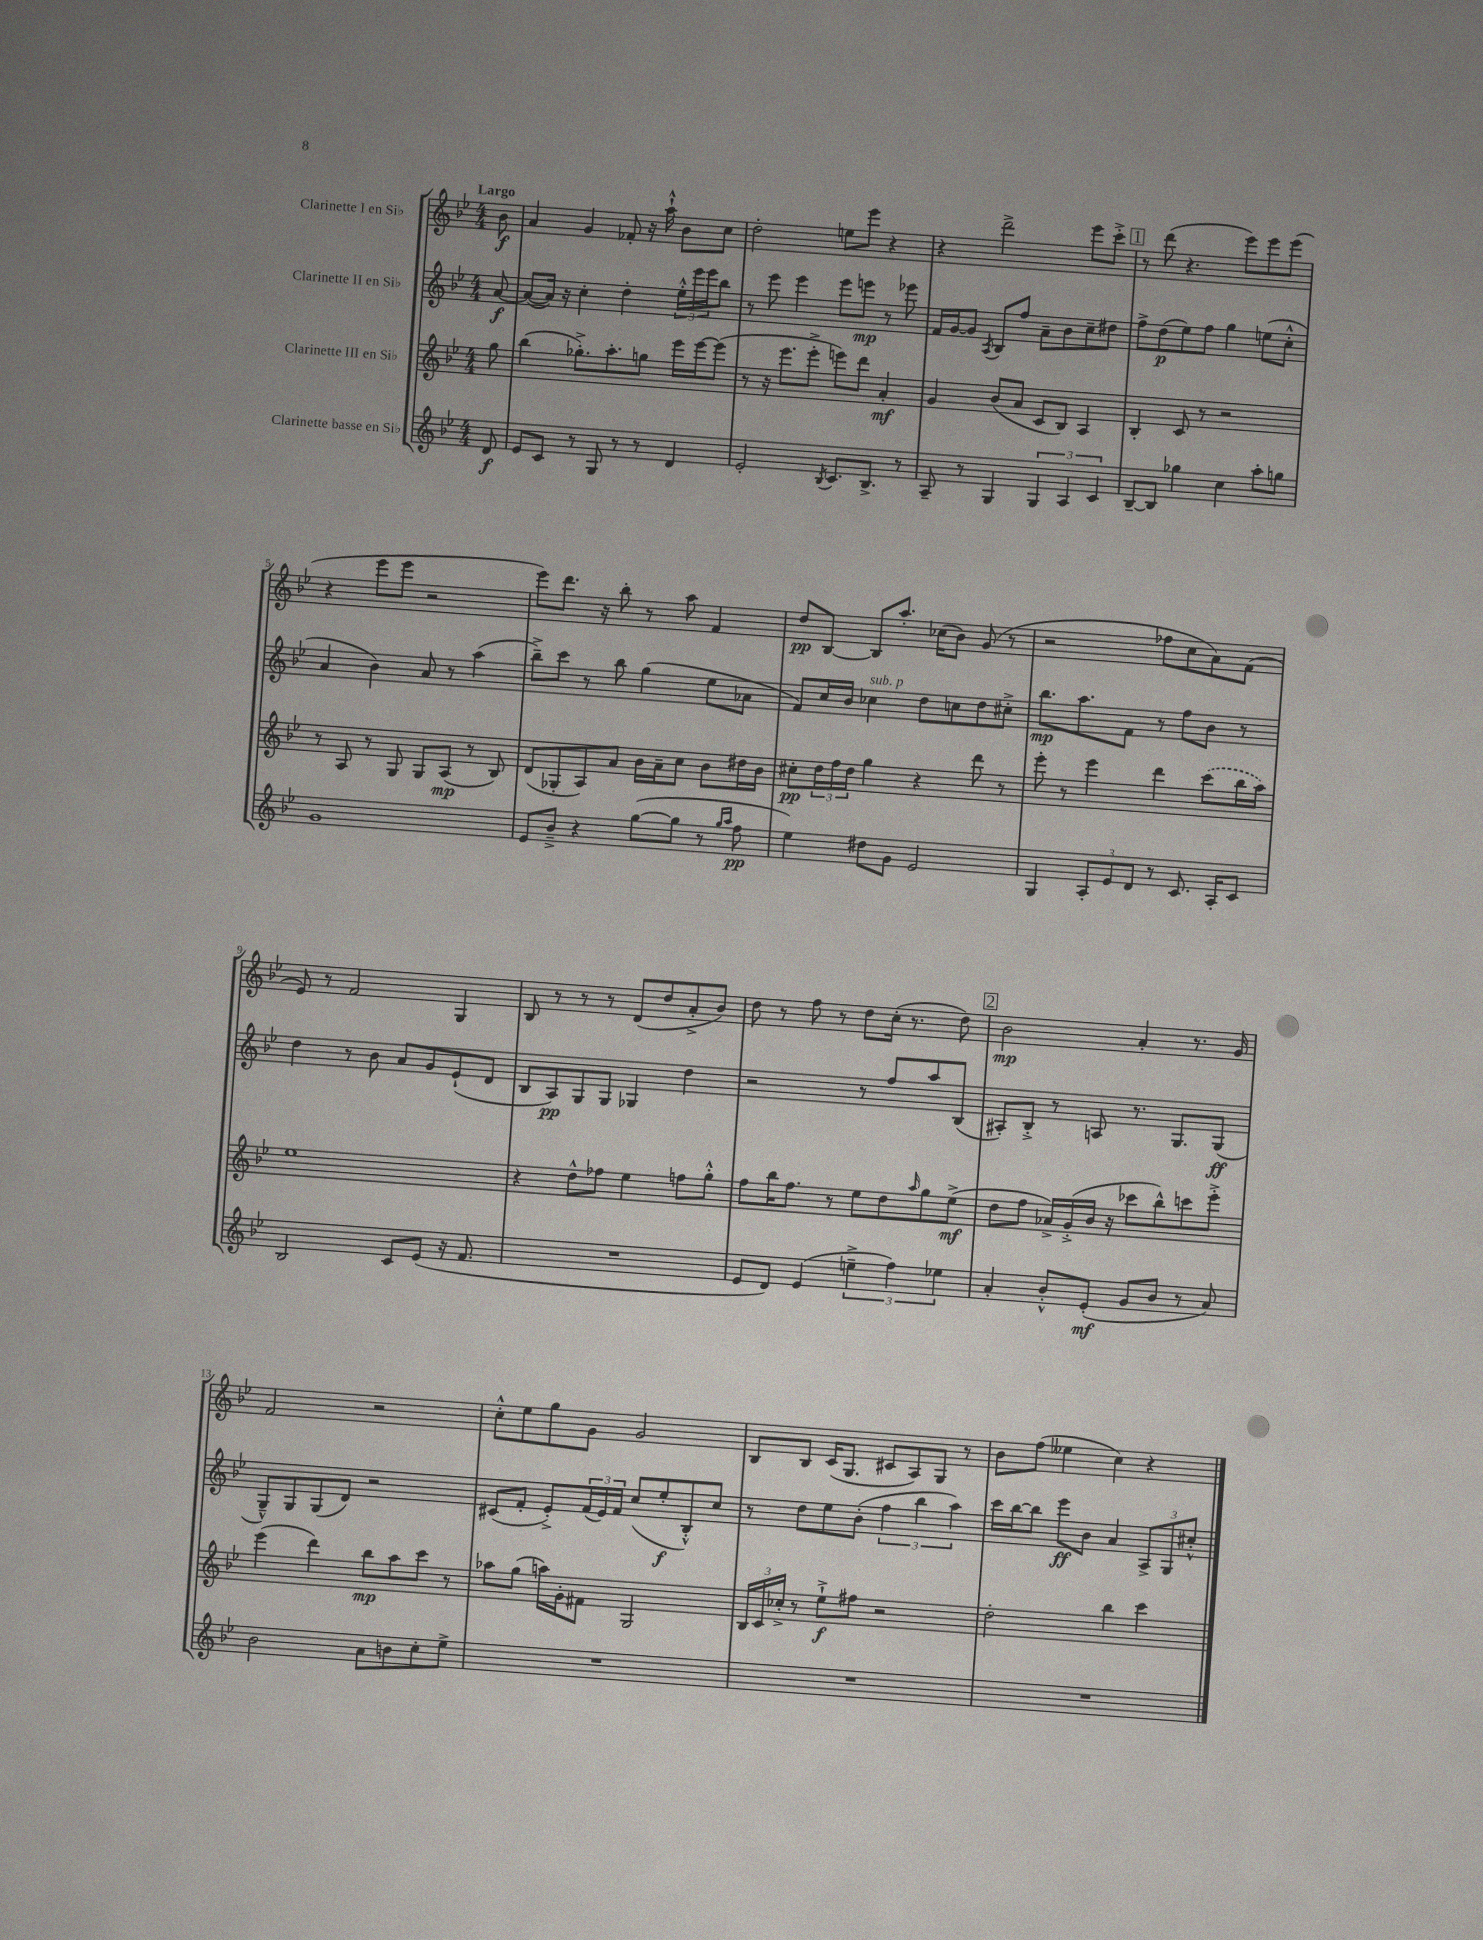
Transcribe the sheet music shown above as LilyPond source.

<<
\new StaffGroup <<
\new Staff = "s0" \with { instrumentName = "Clarinette I en Sib" } {
    \clef treble \key bes \major \numericTimeSignature \time 4/4 \partial 8 \tempo "Largo"
    bes'8\f |
    a'4 g'4 fes'8-. r16 a''16-!-^ bes'8 c''8 |
    d''2-. e''8 ees'''8 r4 |
    r4 d'''2-> ees'''8 c'''8-.-> |
    \mark \markup { \box "1" } r8 d'''8( r4. ees'''8) ees'''8 ees'''8( |
    r4 ees'''8 ees'''8 r2 |
    ees'''8) d'''8. r16 bes''8-. r8 a''8 f'4 |
    d''8\pp bes8~ bes8 a''8.-. ces''16( bes'8) g'8( r8 |
    r2 fes''8 c''8 a'8) f'8( |
    ees'8) r8 f'2 g4 |
    bes8 r8 r8 r8 d'8( d''8 a'8-.-> bes'8) |
    d''8 r8 f''8 r8 d''8 c''16-.( r8. d''8) |
    \mark \markup { \box "2" } bes'2\mp a'4-. r8. g'16 |
    f'2 r2 |
    c''8-.-^ ees''8 g''8 g'8 g'2 |
    bes8 bes8 c'16( g8. cis'8 a8) g8 r8 |
    bes'8 f''8( eeses''4 c''4) r4 \bar "|." |
}
\new Staff = "s1" \with { instrumentName = "Clarinette II en Sib" } {
    \clef treble \key bes \major \numericTimeSignature \time 4/4 \partial 8
    a'8~\f |
    a'8~( a'16) r16 c''4-. d''4-. \tuplet 3/2 { ees''16-.-^ ees'''16 ees'''16 } bes''8 |
    r8 ees'''8 ees'''4 ees'''8 e'''8\mp r8 ees'''8 |
    f'16 g'16~ g'8 \acciaccatura { a8 } bes8 f''8 a'8-- bes'8 c''8-- dis''8 |
    \mark \markup { \box "1" } f''8-> d''8\p( ees''8) f''8 g''4 e''8( c''8-.-^ |
    a'4 bes'4) a'8 r8 a''4( |
    bes''8--->) c'''8 r8 bes''8 g''4( ees''8 aes'8 |
    f'8) c''16 bes'16 ces''4^\markup { \italic "sub. p" } d''8 c''8 d''8 cis''8-.-> |
    bes''8.\mp a''8. f'8 r8 f''8 bes'8 r8 |
    d''4 r8 bes'8 a'8 g'8 ees'8-!( d'8 |
    bes8 a8\pp) g8 g8 ges4 d''4 |
    r2 r8 f''8 a''8 bes8( |
    \mark \markup { \box "2" } ais8-.) bes8-.-> r8 a8 r8. g8. g8\ff( |
    g8---^) g8 g8( d'8) r2 |
    cis'8( f'8-. ees'8-.->) \tuplet 3/2 { f'16( ees'16) f'16 } c''8( ees''8-.\f bes8-.-^) c''8 |
    r8 d''8 ees''8 bes'8-.( \tuplet 3/2 { f''4 bes''4 a''4) } |
    c'''16 bes''16~ bes''8 ees'''8\ff bes'8 a'4 \tuplet 3/2 { a8-> g8 cis''8-.-^ } \bar "|." |
}
\new Staff = "s2" \with { instrumentName = "Clarinette III en Sib" } {
    \clef treble \key bes \major \numericTimeSignature \time 4/4 \partial 8
    g''8 |
    bes''4( ges''8.-.->) a''8.-. g''8 ees'''16 ees'''16~ ees'''8( |
    r8 r16 ees'''8. ees'''8-.-> e'''8) d'''8 a'4-.\mf |
    g'4 bes'8( a'8 c'8 bes8) a4 |
    \mark \markup { \box "1" } bes4-. c'8 r8 r2 |
    r8 a8 r8 g8 g8 a8\mp( r8 bes8) |
    d'8( ges8-. a8) a'8 bes'16 a'16-- c''8 bes'8 dis''16 bes'16 |
    cis''8-.\pp \tuplet 3/2 { d''16 f''16 d''16 } g''4 r4 d'''8 r8 |
    ees'''8-. r8 ees'''4 d'''4 \once \slurDashed c'''8( bes''16 a''16) |
    ees''1 |
    r4 d''8-^ fes''8 ees''4 f''8 g''8-.-^ |
    f''8 bes''16 f''8. r8 ees''8 d''8 \grace { a''16 } g''8 ees''8->\mf( |
    \mark \markup { \box "2" } d''8 f''8 aes'16->) g'16-.->( bes'16 r16 ces'''8 bes''8-^) c'''8 ees'''8-.-> |
    ees'''4( d'''4) bes''8\mp a''8 c'''8 r8 |
    aes''8 g''8( a''16) g'16-. fis'8 g2 |
    \tuplet 3/2 { bes16 c'16 ces''16-.-> } r8 ees''8-!->\f fis''8 r2 |
    d''2-. bes''4 c'''4 \bar "|." |
}
\new Staff = "s3" \with { instrumentName = "Clarinette basse en Sib" } {
    \clef treble \key bes \major \numericTimeSignature \time 4/4 \partial 8
    d'8\f |
    ees'8 c'8 r8 g8 r8 r8 d'4 |
    ees'2-. \acciaccatura { bes8 } c'8. bes8.-> r8 |
    a8-- r8 g4 \tuplet 3/2 { g4 a4 c'4 } |
    \mark \markup { \box "1" } bes8~-- bes8 ges''4 c''4 a''8-. g''8 |
    g'1 |
    ees'8 bes'8---> r4 g''8~( g''8 r8 \grace { g''16 a''16 } f''8\pp |
    ees''4) dis''8 g'8 ees'2 |
    g4 \tuplet 3/2 { a8-. ees'8 d'8 } r8 c'8. a16-. c'8 |
    bes2 c'8 ees'8( r16 f'8. |
    R1 |
    ees'8 d'8) ees'4( \tuplet 3/2 { e''4---> f''4) ees''4 } |
    \mark \markup { \box "2" } a'4-. bes'8-.-^ ees'8-.\mf( g'8 bes'8 r8 a'8) |
    bes'2 a'8 b'8 c''8-. ees''8-> |
    R1 |
    R1 |
    R1 \bar "|." |
}
>>
>>
